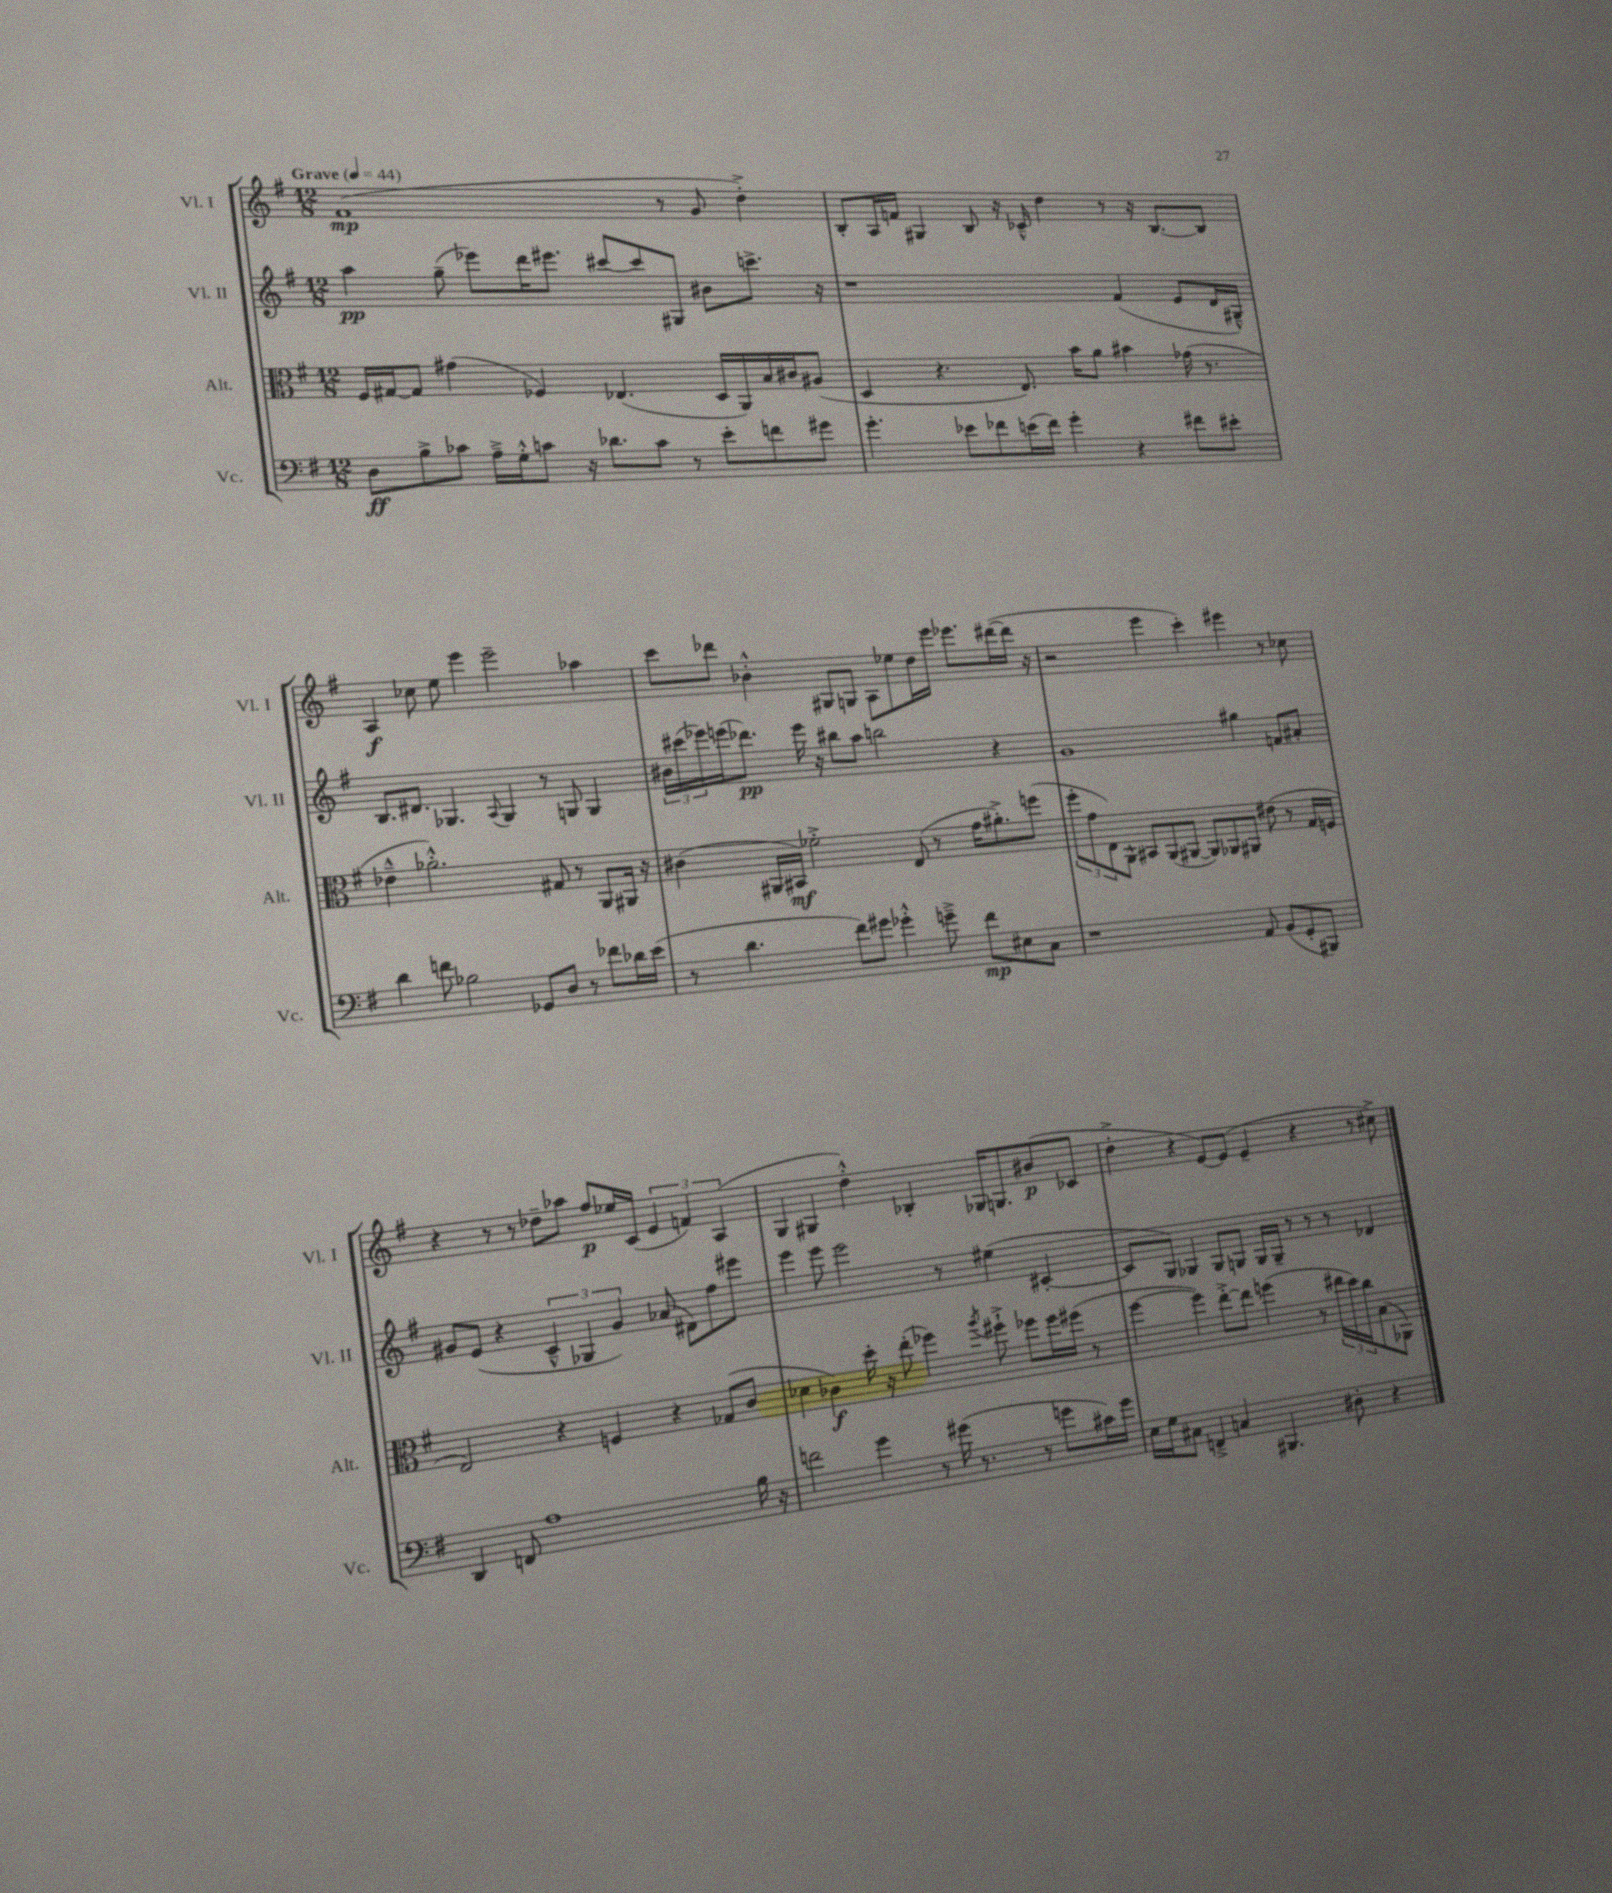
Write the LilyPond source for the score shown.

<<
\new StaffGroup <<
\new Staff = "s0" \with { instrumentName = "Vl. I" shortInstrumentName = "Vl. I" } {
    \clef treble \key g \major \numericTimeSignature \time 12/8 \tempo "Grave" 4 = 44
    fis'1\mp( r8 g'8 d''4-.->) |
    b8-. a16 f'16 gis4 b8 r16 ces'16---^ d''4 r8 r16 b8.~ b8 |
    a4\f ces''8 e''8 e'''4 e'''2-- aes''4 |
    c'''8 des'''8 bes'4-.-^ gis8 g8 a8 ees''8 d''16 e'''16 ees'''8. dis'''16~( dis'''16 r16 |
    r2 e'''4 c'''4-.) eis'''4 r8 ces''8 |
    r4 r8 r8 des''8-- aes''8 fis''8\p ees''16 c'16( \tuplet 3/2 { e'4 f'4) a4( } |
    g4 gis4 d''4-.-^) bes4-. ges16 g8. bis'8\p( ces'8 |
    d''4-.-> r4 e'8~) e'8( e'4-- r4 r8 cis''8->) \bar "|." |
}
\new Staff = "s1" \with { instrumentName = "Vl. II" shortInstrumentName = "Vl. II" } {
    \clef treble \key g \major \numericTimeSignature \time 12/8
    a''4\pp g''8--( ees'''8) d'''16 eis'''8. cis'''8~ cis'''8 gis8 bis'8 c'''8.-> r16 |
    r1 fis'4( e'8 d'16 gis16---^) |
    b8. dis'8. ges4. \appoggiatura { a8 } ges4 r8 g8 g4 |
    \tuplet 3/2 { bis'16 cis'''16( ees'''16) } e'''16( des'''8.\pp) e'''16 r16 bis''8 a''8 b''2 r4 |
    g'1 gis''4 f'8 ais'8-. |
    gis'8 e'8( r4 \tuplet 3/2 { c'4---^ ges4 gis'4) } aes'8( dis'8) fis''8 eis'''8 |
    e'''4 e'''8 e'''2 r8 eis''4( cis'4~-. |
    cis'8 g8) ges4 ges8 g8 g16 g16-- r8 r8 r8 des'4 \bar "|." |
}
\new Staff = "s2" \with { instrumentName = "Alt." shortInstrumentName = "Alt." } {
    \clef alto \key g \major \numericTimeSignature \time 12/8
    fis16 gis16~ gis8 gis'4( fes4) ees4.( d16 a,16) b16 cis'16 ais8( |
    d4 r4. e8.) b'16 a'8 bis'4 ges'16( r8. |
    ees'4---^ aes'2.-.-^) gis8 r8 a,8 ais,16 r16 |
    cis'4( ais,16 bis,16\mf) fes'2-.-> e8( r8 g'16 ais'8.-.->) f''8( |
    \tuplet 3/2 { fis''8-. g'8 e8) } a,8-^ bis,8 a,8( ais,8~ ais,8) aes,8 ais,8 eis'8( r8 g16 f16 |
    e2) r4 f4 r4 ges8( c'8 |
    des'4 ces'4\f) d''16-. r16 e''8-.( fes''4) \acciaccatura { a''8 } fis''8-!-> fes''8 fes''16 fis''16( r8 |
    fis''4~ fis''4) e''8~-.-> e''8 f''4( r8 \tuplet 3/2 { eis''16 d''16) c''16 } b8( aes,8) \bar "|." |
}
\new Staff = "s3" \with { instrumentName = "Vc." shortInstrumentName = "Vc." } {
    \clef bass \key g \major \numericTimeSignature \time 12/8
    d8\ff b8-> ces'8 a16---> g16-.-^ c'8 r16 des'8. c'8 r8 e'8-. f'8 gis'8 |
    g'4.-. ees'8 fes'8 e'16( fes'16) g'4-. r4 fis'8 eis'8-. |
    d'4 f'8 bes2 ges,8 d8 r8 fes'8 des'16 e'16( |
    r8 d'4. fis'8) gis'8 ges'4-.-^ g'8---> fis'8\mp eis8 c8 |
    r1 a,8 b,8( g,8-. bis,,8) |
    d,4 f,8 a1 b16 r16 |
    f'2 g'4 r8 gis'16( r8. r8 g'8 cis'16) g'16 |
    e16 g16 cis8 f,4---> c4 bis,,4. dis8-. r4 \bar "|." |
}
>>
>>
\layout { \context { \Score \remove "Bar_number_engraver" } }
